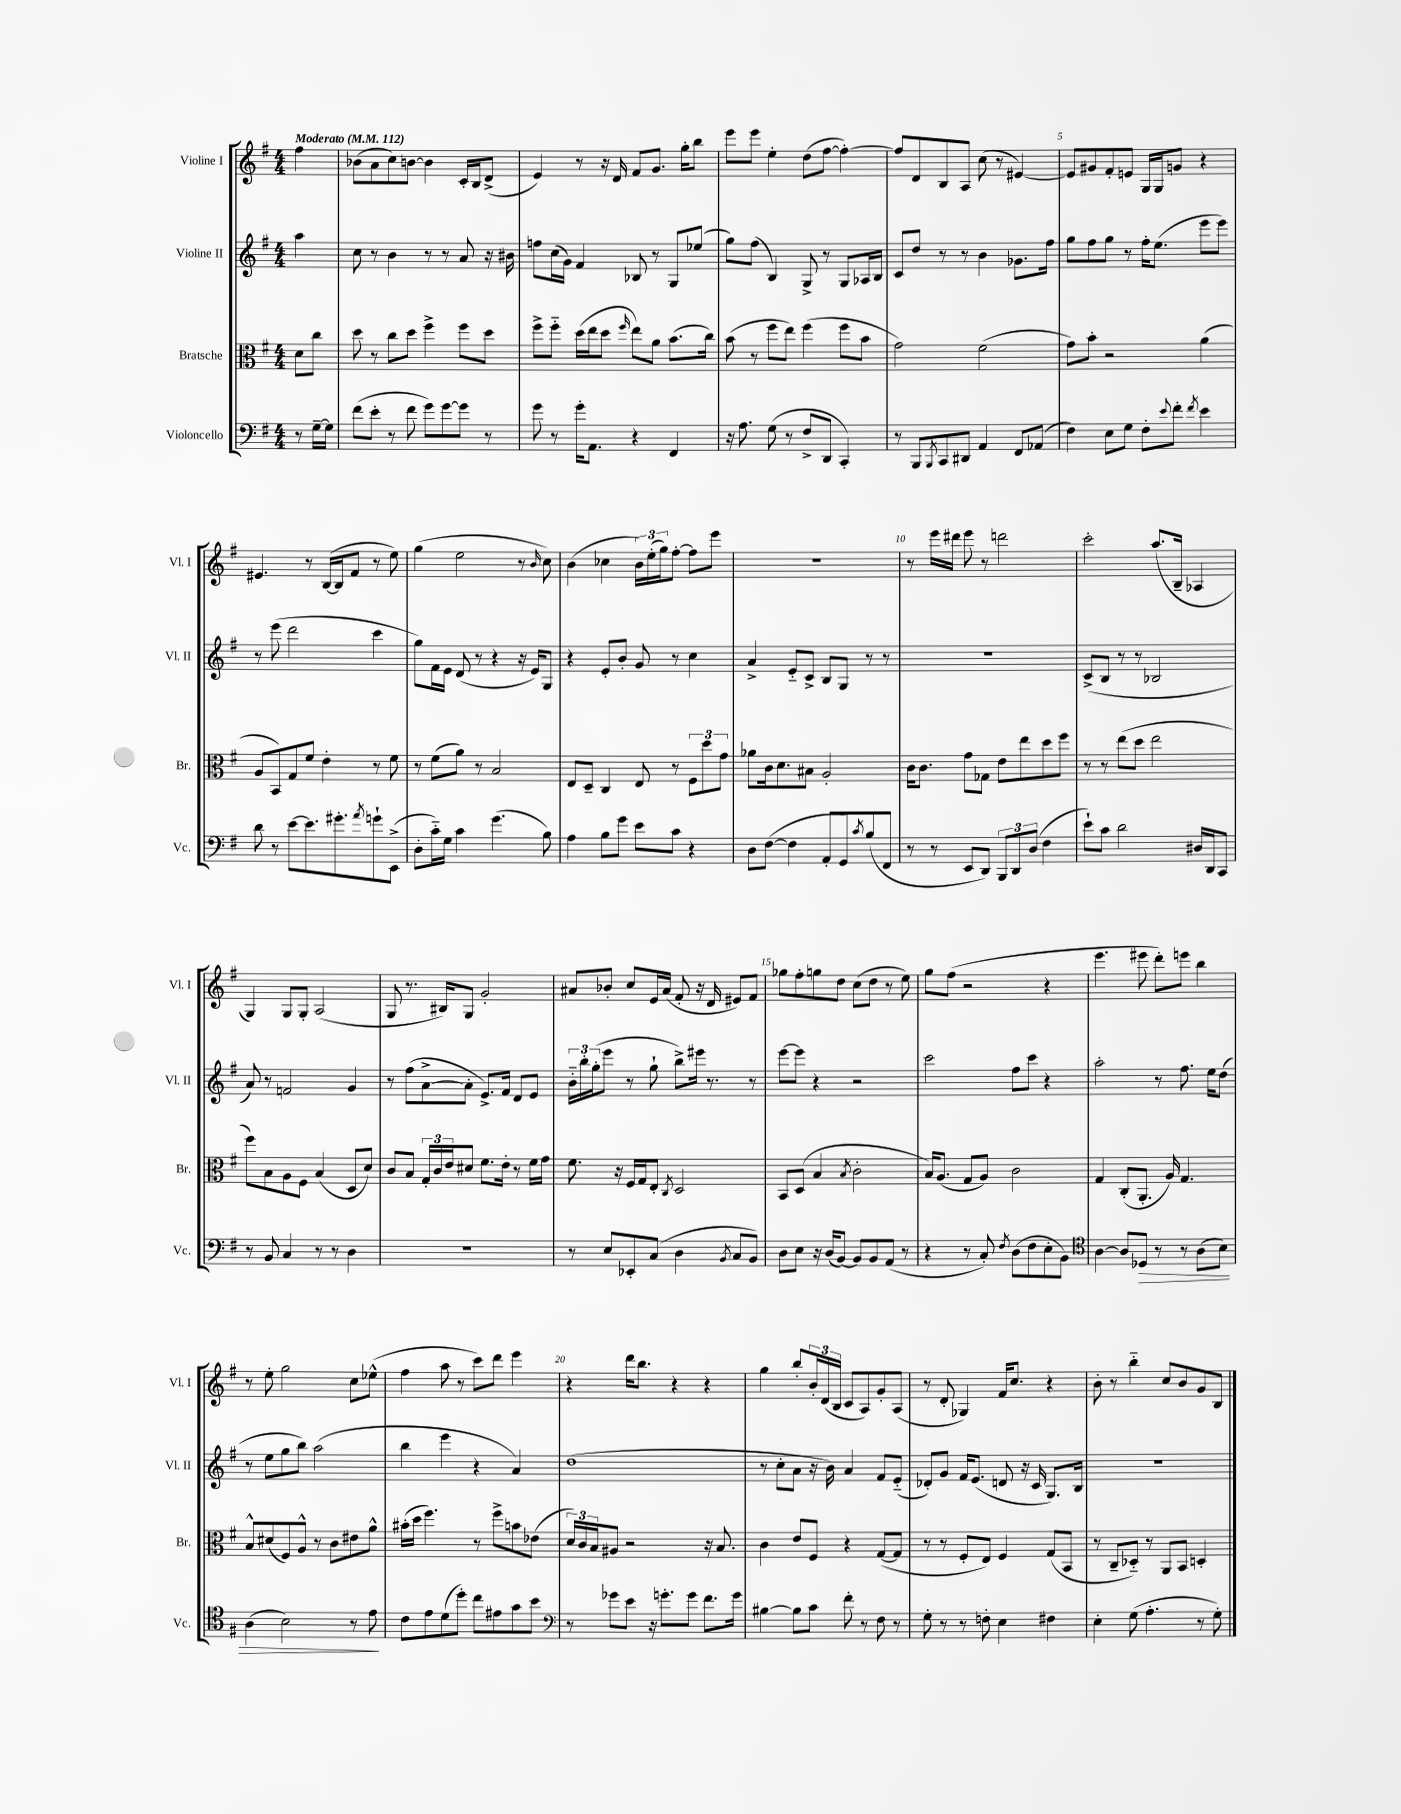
<<
\new StaffGroup <<
\new Staff = "s0" \with { instrumentName = "Violine I" shortInstrumentName = "Vl. I" } {
    \clef treble \key g \major \numericTimeSignature \time 4/4 \partial 4 \tempo "Moderato" 4 = 112
    fis''4 |
    bes'8( a'8 c''8) b'8~ b'4 c'16-. b16 d'8->( |
    e'4) r8 r16 d'16 fis'8 g'8. g''16-. b''8 |
    e'''8 e'''8 e''4-. d''8( fis''8~ fis''4~-.) |
    fis''8 d'8 b8 a8 c''8( r8 eis'4~) |
    eis'8 gis'8 fis'8-. e'8 g16 g16 g'8 r4 |
    eis'4. r8 b16~( b16 fis'8 r8 e''8) |
    g''4( e''2 r8 \grace { b'16 } c''8) |
    b'4( ces''4 \tuplet 3/2 { b'16) e''16-.( g''16) } fis''8~-. fis''8 e'''8 |
    R1 |
    r8 e'''16 dis'''16 e'''8 r8 d'''2 |
    c'''2-. a''8.( b16-- aes4 |
    g4) g8 g8-. a2( |
    g8 r8. bis16) g8 g'2-. |
    ais'8 bes'8-. c''8 e'16 ais'16( fis'8-. r16 d'16 eis'8) fis'8 |
    ges''8 fis''8-. g''8 d''8 c''8( d''8 r8 e''8) |
    g''8 fis''8( r2 r4 |
    e'''4. eis'''8 d'''8-.) e'''8 b''4 |
    r8 e''8-. g''2 c''8 ees''8-^( |
    fis''4 a''8 r8 c'''8) d'''8 e'''4 |
    r4 d'''16 b''8. r4 r4 |
    g''4 b''8-. \tuplet 3/2 { b'16-. d'16( b16 } c'8 a8) g'8-. a8( |
    r8 d'8-. ges4) fis'16 c''8. r4 |
    b'8-. r8 b''4-_ c''8 b'8 g'8 b8 \bar "|." |
}
\new Staff = "s1" \with { instrumentName = "Violine II" shortInstrumentName = "Vl. II" } {
    \clef treble \key g \major \numericTimeSignature \time 4/4 \partial 4
    a''4 |
    c''8 r8 b'4 r8 r8 a'8 r16 bis'16 |
    f''8 c''16( g'16) fis'4 bes8 r8 g8 ees''8( |
    g''8) fis''8( b4) g8-> r8 g8 aes16 b16 |
    c'8 d''8 r8 r8 b'4 ges'8. fis''16 |
    g''8 fis''8 g''8 r8 fis''16-. e''8.( e'''8 e'''8) |
    r8 e'''8( d'''2 c'''4 |
    g''8) fis'16 e'16 d'8( r8 r4 r16 e'16) g8 |
    r4 e'8-. b'8-. g'8 r8 c''4 |
    a'4-> e'8-_ c'8-> b8 g8 r8 r8 |
    R1 |
    c'8->( b8 r8 r8 bes2 |
    a'8) r8 f'2 g'4 |
    r8 fis''8( a'8~-> a'8-. e'8.->) fis'16 d'8 e'8 |
    \tuplet 3/2 { b'16-_ b''16-. g''16-.( } e'''8 r8 g''8-! b''8->) eis'''16 r8. r8 |
    e'''8~ e'''8 r4 r2 |
    c'''2 fis''8 c'''8 r4 |
    a''2-. r8 fis''8. e''16 d''8( |
    r8 e''8 g''8 b''8) a''2( |
    b''4 e'''4 r4 a'4) |
    d''1( |
    r8 c''8-. a'8 r16 b'16) a'4 fis'8 e'8-_( |
    des'8-.) g'8 fis'16 e'8.( d'8 r16 c'16 g8.) b16 |
    R1 \bar "|." |
}
\new Staff = "s2" \with { instrumentName = "Bratsche" shortInstrumentName = "Br." } {
    \clef alto \key g \major \numericTimeSignature \time 4/4 \partial 4
    d'8 c''8 |
    d''8 r8 c''8 d''8 fis''4-> fis''8 d''8 |
    fis''8-> fis''8-_ d''16( e''16 d''8 \grace { fis''16 } e''8) a'8 b'8.( c''16) |
    b'8( r8 fis''8 e''8) fis''4( fis''8 b'8 |
    g'2) fis'2( |
    g'8) b'8-. r2 a'4( |
    a8 b,8) g8 fis'8 e'4-. r8 fis'8 |
    r8 fis'8( a'8) r8 b2 |
    e8 d8-- c4 e8 r8 \tuplet 3/2 { fis8 d''8 g'8 } |
    aes'8 c'16 d'8. bis8 a2-. |
    c'16 c'8. g'8 ges8 e'8 e''8 d''8 fis''8 |
    r8 r8 e''8( d''8 e''2 |
    fis''8) b8 a8 fis8 b4( d8 d'8) |
    c'8 b8 \tuplet 3/2 { g16-. c'16 e'16 } dis'8 fis'8. e'16-. r8 fis'16 g'16 |
    fis'8. r16 fis16 g16 e8-. \acciaccatura { c8 } d2 |
    b,8 d8( b4 \acciaccatura { b8 } c'2-. |
    b16) a8.( g8 a8) c'2 |
    g4 c8-.( a,8.-. a16) g4. |
    b8-^ dis'8( fis8) a8-^ r8 c'8 eis'8 a'8-^ |
    bis'16-.( d''16 fis''4.) r8 fis''8-> b'8 ees'8( |
    \tuplet 3/2 { d'16) c'16 b16 } ais8 r2 r16 b8. |
    c'4 e'8 fis8 r4 g8~( g8 |
    r8 r8 fis8-. e8) fis4 g8( b,8 |
    r8 c8-- des8-_) r8 a,8 b,8 d4-. \bar "|." |
}
\new Staff = "s3" \with { instrumentName = "Violoncello" shortInstrumentName = "Vc." } {
    \clef bass \key g \major \numericTimeSignature \time 4/4 \partial 4
    r8 g16~-- g16 |
    fis'8( e'8-. r8 fis'8 g'8) g'8~ g'8 r8 |
    g'8 r8 g'16-. a,8. r4 fis,4 |
    r16 a8. g8( r8 fis8-> d,8 c,4-.) |
    r8 b,,8 \acciaccatura { b,,8 } c,8 dis,8 a,4 fis,8 aes,8( |
    fis4) e8 g8 fis8-. \appoggiatura { e'8 } fis'8-. \acciaccatura { fis'8 } e'4 |
    d'8 r8 e'8~ e'8. gis'8.-. \acciaccatura { a'8 } g'8-! e,8->( |
    d8-. c'16-_) g16 c'4 g'4.( b8) |
    a4 b8 g'8 e'8 c'8 r4 |
    d8 fis8~( fis4 a,8-. g,8) \acciaccatura { c'8 } b8( fis,8 |
    r8 r8 e,8 d,8) \tuplet 3/2 { b,,8 d,8 d8( } fis4 |
    e'8-!) c'8 d'2 dis16 d,16 c,8 |
    r8 b,8 c4 r8 r8 d4 |
    R1 |
    r8 e8 ees,8-. c8( d4 \acciaccatura { b,8 } c8 b,8) |
    d8 e8 r16 d16( b,8~) b,8 b,8 a,8( r8 |
    r4 r8 c8-.) \acciaccatura { fis8 } d8( fis8 e8-. b,8) |
    \clef tenor a4~ a8 des8\> r8 r8 a8( b8) |
    a4( b2) r8 e'8\! |
    c'8 e'8 d'8( d''8-.) c''8 eis'8 g'8 b'8 |
    \clef bass r8 ges'8 e'8 r16 g'8.-. g'8 fis'8. g'16 |
    bis4~ bis8 c'8 fis'8-. r8 fis8 r8 |
    g8-. r8 r8 f8-. e4 fis4 |
    e4-. g8( a4.-. r8 g8-.) \bar "|." |
}
>>
>>
\layout { \context { \Score \override BarNumber.break-visibility = ##(#f #t #t) barNumberVisibility = #(every-nth-bar-number-visible 5) } }
